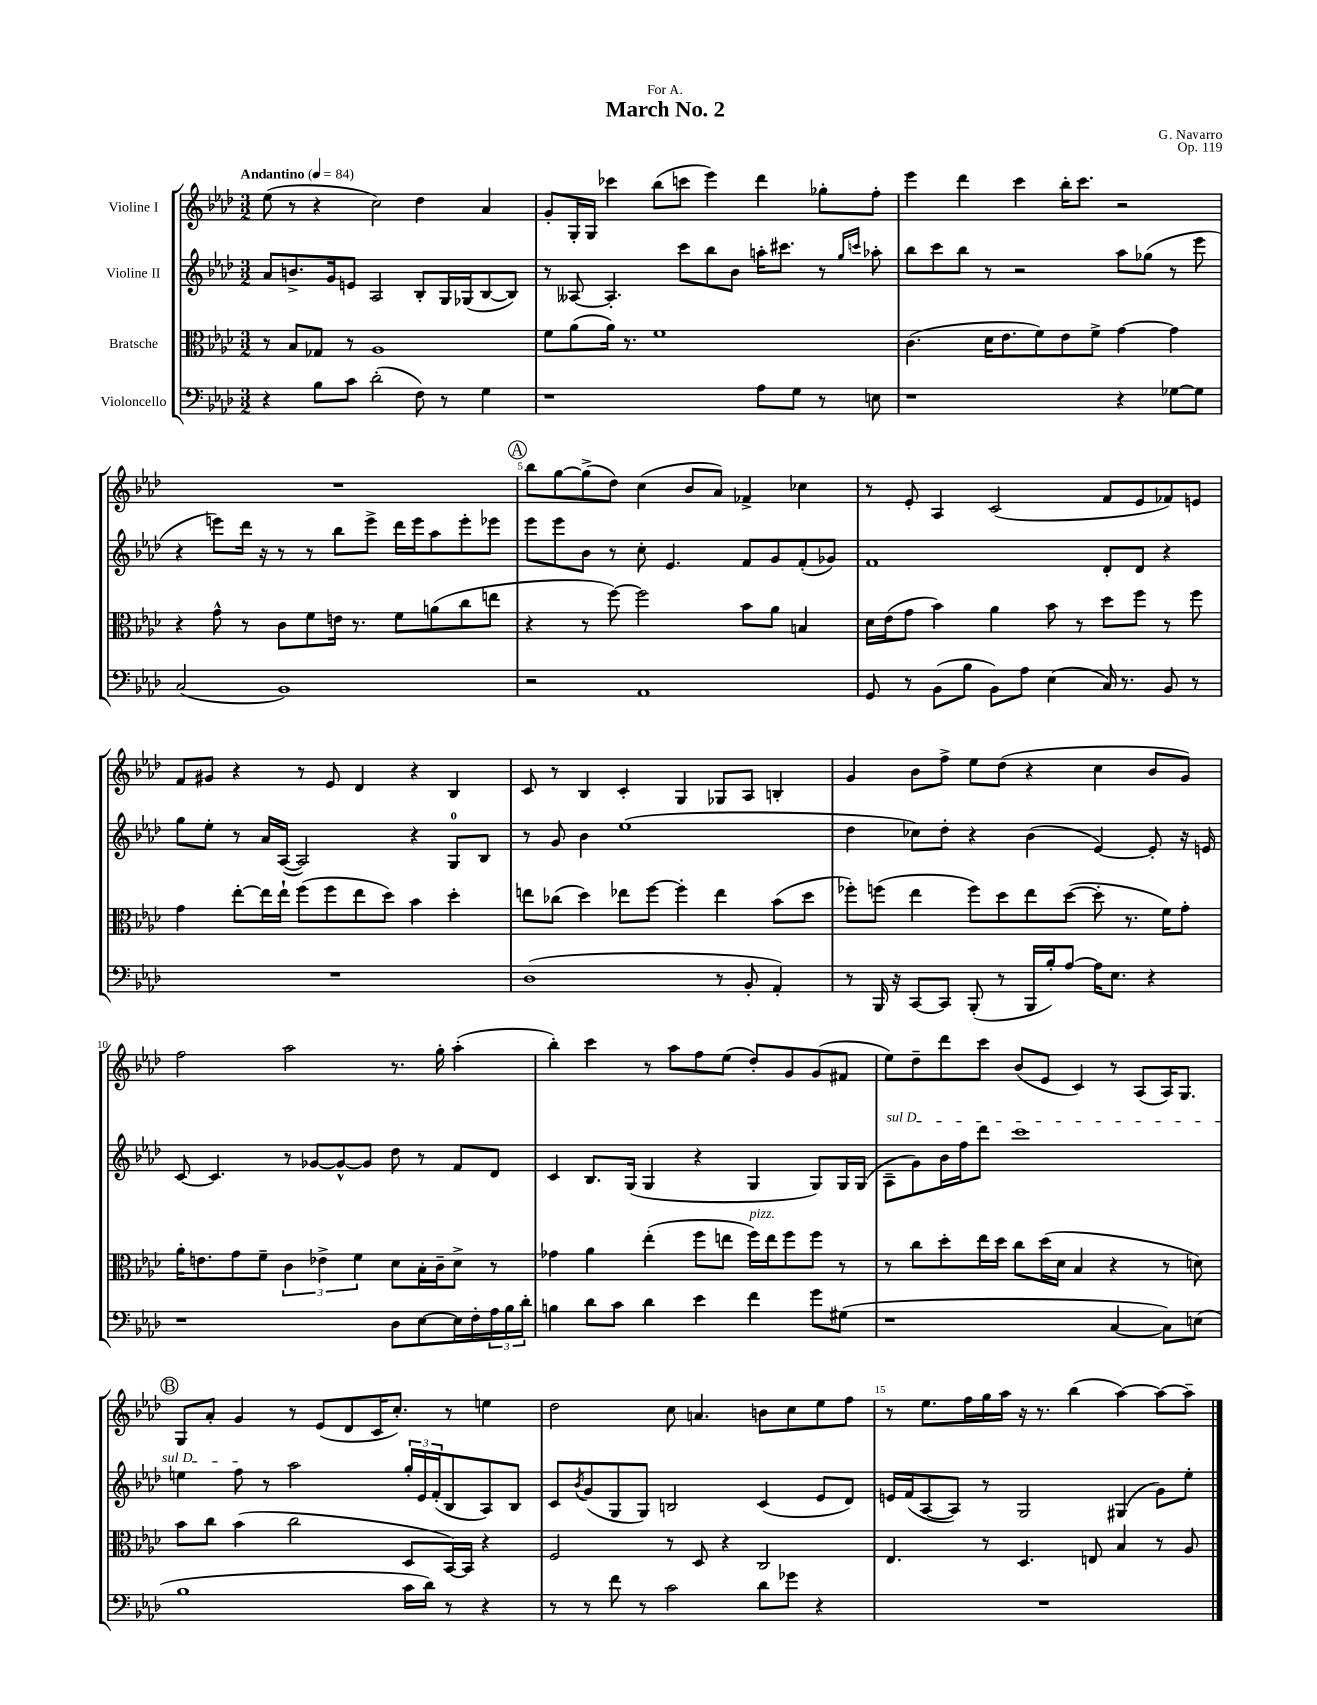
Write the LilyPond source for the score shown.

\header { title = "March No. 2" composer = "G. Navarro" dedication = "For A." opus = "Op. 119" }
<<
\new StaffGroup <<
\new Staff = "s0" \with { instrumentName = "Violine I" } {
    \clef treble \key aes \major \numericTimeSignature \time 3/2 \tempo "Andantino" 4 = 84
    ees''8( r8 r4 c''2) des''4 aes'4 |
    g'8-. g16-. g16 ces'''4 bes''8( c'''8 ees'''4) des'''4 ges''8-. f''8-. |
    ees'''4 des'''4 c'''4 bes''16-. c'''8. r2 |
    R1. |
    \mark \markup { \circle "A" } bes''8 g''8~ g''8->( des''8) c''4( bes'8 aes'8) fes'4-> ces''4 |
    r8 ees'8-. aes4 c'2( f'8 ees'8 fes'8) e'8 |
    f'8 gis'8 r4 r8 ees'8 des'4 r4 bes4 |
    c'8 r8 bes4 c'4-. g4 ges8 aes8 b4-. |
    g'4 bes'8 f''8-> ees''8 des''8( r4 c''4 bes'8 g'8) |
    f''2 aes''2 r8. g''16-. aes''4-.( |
    bes''4-.) c'''4 r8 aes''8 f''8 ees''8( des''8-.) g'8 g'8( fis'8 |
    ees''8) des''8-- des'''8 c'''8 bes'8( ees'8 c'4) r8 aes8( aes16) g8. |
    \mark \markup { \circle "B" } g8 aes'8-. g'4 r8 ees'8( des'8 c'16 c''8.-.) r8 e''4 |
    des''2 c''8 a'4. b'8 c''8 ees''8 f''8 |
    r8 ees''8. f''16 g''16 aes''16 r16 r8. bes''4( aes''4~) aes''8~ aes''8-- \bar "|." |
}
\new Staff = "s1" \with { instrumentName = "Violine II" } {
    \clef treble \key aes \major \numericTimeSignature \time 3/2
    aes'8 b'8.-> g'16 e'8 aes2 bes8-. g16 ges16( bes8~ bes8) |
    r8 aeses8~ aeses4.-. c'''8 bes''8 bes'8 a''16-. cis'''8. r8 \grace { g''16 c'''16 } aes''8-. |
    bes''8 c'''8 bes''8 r8 r2 aes''8 ges''8( r8 ees'''8 |
    r4 e'''8) des'''16 r16 r8 r8 bes''8 e'''8-> des'''16 e'''16 aes''8 e'''8-. ees'''8 |
    \mark \markup { \circle "A" } ees'''8 ees'''8 bes'8 r8 c''8-. ees'4. f'8 g'8 f'8-.( ges'8) |
    f'1 des'8-. des'8 r4 |
    g''8 ees''8-. r8 aes'16 aes16~( aes2) r4 g8-0 bes8 |
    r8 g'8 bes'4 ees''1( |
    des''4 ces''8) des''8-. r4 bes'4( ees'4~) ees'8-. r16 e'16 |
    c'8~ c'4. r8 ges'8~ ges'8~-^ ges'8 des''8 r8 f'8 des'8 |
    c'4 bes8. g16( g4 r4 g4 g8) g16 g16( |
    \once \override TextSpanner.bound-details.left.text = \markup { \italic "sul D" } aes8--\startTextSpan g'8) bes'16 f''16 des'''8 c'''1 |
    \mark \markup { \circle "B" } e''4 f''8\stopTextSpan r8 aes''2 \tuplet 3/2 { g''16-. ees'16 f'16-.( } bes8 aes8) bes8 |
    c'8 \acciaccatura { bes'8 } g'8( g8 g8) b2 c'4( ees'8 des'8) |
    e'16 f'16( aes8~ aes8) r8 g2 gis4( g'8) ees''8-. \bar "|." |
}
\new Staff = "s2" \with { instrumentName = "Bratsche" } {
    \clef alto \key aes \major \numericTimeSignature \time 3/2
    r8 bes8 ges8 r8 aes1 |
    f'8 aes'8( aes'16) r8. f'1 |
    c'4.( des'16 ees'8. f'8) ees'8 f'8-> g'4~ g'4 |
    r4 g'8-^ r8 c'8 f'8 e'16 r8. f'8 a'8( c''8 e''8 |
    \mark \markup { \circle "A" } r4 r8 f''8~) f''2 bes'8 aes'8 b4 |
    des'16 ees'16( g'8 bes'4) aes'4 bes'8 r8 des''8 f''8 r8 f''8 |
    g'4 ees''8~-. ees''16 ees''16-! f''8( f''8 ees''8 des''8) bes'4 des''4-. |
    e''8 ces''8( des''4) ees''8 f''8~ f''4-. ees''4 bes'8( des''8 |
    fes''8-.) f''8( ees''4 f''8) des''8 ees''8 des''8~( des''8-. r8. f'16) g'8-. |
    aes'16-. e'8. g'8 f'8-- \tuplet 3/2 { c'4 ees'4-> f'4 } des'8 bes16-. c'16-- des'8-> r8 |
    ges'4 aes'4 ees''4-.( f''8 e''8 f''16^\markup { \italic "pizz." }) e''16 f''8 f''8 r8 |
    r8 c''8 des''8-. ees''16 des''16 c''8 des''16( des'16 bes4 r4 r8 d'8) |
    \mark \markup { \circle "B" } bes'8 c''8 bes'4( c''2 des8 bes,16~) bes,16 r4 |
    f2 r8 des8 r4 c2 |
    ees4. r8 des4. e8 bes4 r8 aes8 \bar "|." |
}
\new Staff = "s3" \with { instrumentName = "Violoncello" } {
    \clef bass \key aes \major \numericTimeSignature \time 3/2
    r4 bes8 c'8 des'2-.( f8) r8 g4 |
    r1 aes8 g8 r8 e8 |
    r1 r4 ges8~ ges8 |
    c2( bes,1) |
    \mark \markup { \circle "A" } r2 aes,1 |
    g,8 r8 bes,8( bes8 bes,8) aes8 ees4( c16) r8. bes,8 r8 |
    R1. |
    des1( r8 bes,8-. aes,4-.) |
    r8 bes,,16 r16 c,8~ c,8 bes,,8-.( r8 bes,,16 bes16-.) aes8~ aes16 ees8. r4 |
    r1 des8 ees8~ ees16 f16-. \tuplet 3/2 { aes16 bes16 des'16-. } |
    b4 des'8 c'8 des'4 ees'4 f'4 g'8 gis8( |
    r1 c4~ c8) e8( |
    \mark \markup { \circle "B" } bes1 c'16 des'16) r8 r4 |
    r8 r8 f'8 r8 c'2 des'8 ges'8 r4 |
    R1. \bar "|." |
}
>>
>>
\layout { \context { \Score \override BarNumber.break-visibility = ##(#f #t #t) barNumberVisibility = #(every-nth-bar-number-visible 5) } }
